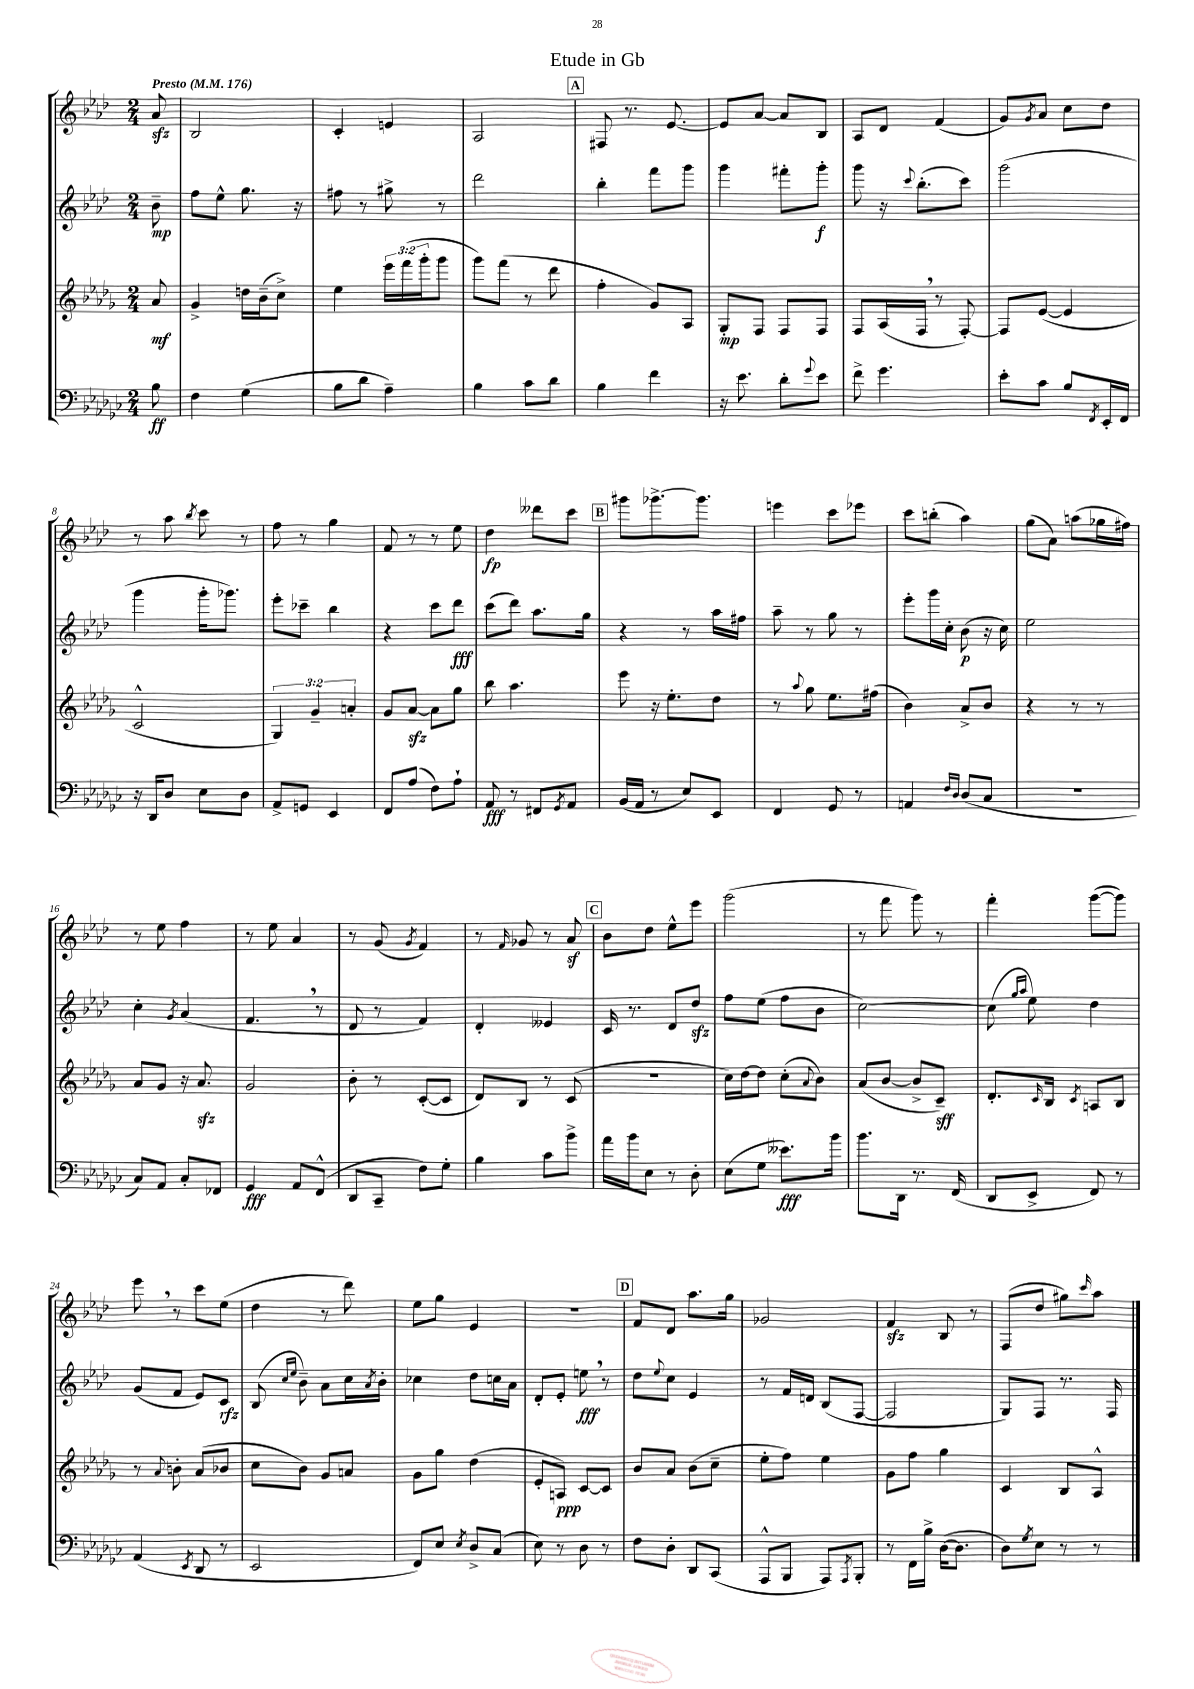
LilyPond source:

\header { title = "Etude in Gb" }
<<
\new StaffGroup <<
\new Staff = "s0" {
    \clef treble \key aes \major \numericTimeSignature \time 2/4 \partial 8 \tempo "Presto" 4 = 176
    aes'8\sfz |
    bes2 |
    c'4-. e'4 |
    aes2 |
    \mark \markup { \box "A" } fis8 r8. ees'8.~ |
    ees'8 aes'8~ aes'8 bes8 |
    aes8 des'8 f'4( |
    g'8) \acciaccatura { g'8 } aes'8 c''8 des''8 |
    r8 aes''8 \acciaccatura { bes''8 } c'''8 r8 |
    f''8 r8 g''4 |
    f'8 r8 r8 ees''8 |
    des''4\fp deses'''8 c'''8 |
    \mark \markup { \box "B" } gis'''8 ges'''8.~-> ges'''8. |
    e'''4 c'''8 ees'''8 |
    c'''8 b''8-.( aes''4) |
    g''8( aes'8) a''8( ges''16 fis''16) |
    r8 ees''8 f''4 |
    r8 ees''8 aes'4 |
    r8 g'8( \acciaccatura { g'8 } f'4) |
    r8 \grace { f'16 } ges'8 r8 aes'8\sf |
    \mark \markup { \box "C" } bes'8 des''8 ees''8-^ ees'''8 |
    g'''2( |
    r8 f'''8 g'''8) r8 |
    f'''4-. g'''8~( g'''8) |
    ees'''8 \breathe r8 c'''8 ees''8( |
    des''4 r8 des'''8) |
    ees''8 g''8 ees'4 |
    r2 |
    \mark \markup { \box "D" } f'8 des'8 aes''8. g''16 |
    ges'2 |
    f'4\sfz bes8 r8 |
    f8( des''8 gis''8) \grace { c'''16 } aes''8 \bar "|." |
}
\new Staff = "s1" {
    \clef treble \key aes \major \numericTimeSignature \time 2/4 \partial 8
    bes'8--\mp |
    f''8 ees''8-^ g''8. r16 |
    fis''8 r8 gis''8-> r8 |
    des'''2 |
    \mark \markup { \box "A" } bes''4-. f'''8 g'''8 |
    g'''4 fis'''8-. g'''8-.\f |
    g'''8 r16 \appoggiatura { c'''8 } bes''8.-.( c'''8) |
    g'''2( |
    g'''4 g'''16-. ges'''8.) |
    ees'''8-. ces'''8-- bes''4 |
    r4 c'''8 des'''8\fff |
    c'''8( des'''8) aes''8. g''16 |
    \mark \markup { \box "B" } r4 r8 aes''16 fis''16 |
    aes''8-- r8 g''8 r8 |
    ees'''8-. g'''16 c''16-. bes'8\p( r16 c''16) |
    ees''2 |
    c''4-. \acciaccatura { g'8 } aes'4( |
    f'4. \breathe r8 |
    des'8 r8 f'4) |
    des'4-. eeses'4 |
    \mark \markup { \box "C" } c'16 r8. des'8 des''8\sfz |
    f''8 ees''8( f''8 bes'8 |
    c''2~) |
    c''8( \grace { g''16 aes''16 } ees''8) des''4 |
    g'8( f'8 ees'8) c'8\rfz |
    bes8( \grace { c''16 ees''16 } bes'8--) aes'8 c''16 \acciaccatura { aes'8 } bes'16-. |
    ces''4 des''8 c''16 aes'16 |
    des'8-. ees'8-. e''8\fff \breathe r8 |
    \mark \markup { \box "D" } des''8 \appoggiatura { ees''8 } c''8 ees'4 |
    r8 f'16 d'16 bes8( f8~ |
    f2 |
    g8) f8 r8. f16 \bar "|." |
}
\new Staff = "s2" {
    \clef treble \key des \major \numericTimeSignature \time 2/4 \override Staff.TupletNumber.text = #tuplet-number::calc-fraction-text \partial 8
    aes'8\mf |
    ges'4-> d''16 bes'16--( c''8->) |
    ees''4 \tuplet 3/2 { ees'''16 f'''16( ges'''16-. } ges'''8 |
    ges'''8) f'''8( r8 des'''8 |
    \mark \markup { \box "A" } f''4-. ges'8) aes8 |
    ges8-.\mp f8 f8 f8 |
    f8 aes16( f16 \breathe r8 f8~-.) |
    f8 ees'8~( ees'4 |
    c'2-^ |
    \tuplet 3/2 { ges4) ges'4-- a'4-. } |
    ges'8 aes'8~\sfz aes'8 ges''8 |
    bes''8 aes''4. |
    \mark \markup { \box "B" } ees'''8 r16 ees''8.-. des''8 |
    r8 \appoggiatura { aes''8 } ges''8 ees''8. fis''16( |
    bes'4) aes'8-> bes'8 |
    r4 r8 r8 |
    aes'8 ges'8 r16 aes'8.\sfz |
    ges'2 |
    bes'8-. r8 c'8~-.( c'8 |
    des'8) bes8 r8 c'8( |
    \mark \markup { \box "C" } R2 |
    c''16) des''16~ des''8 c''8-.( \appoggiatura { aes'8 } bes'8) |
    aes'8( bes'8~ bes'8-> c'8--\sff) |
    des'8.-. \grace { c'16 } bes16 \acciaccatura { c'8 } a8 bes8 |
    r8 \appoggiatura { aes'8 } b'8-. aes'8( bes'8 |
    c''8 bes'8) ges'8 a'8 |
    ges'8 ges''8 des''4( |
    ees'8-. a8\ppp) c'8~ c'8 |
    \mark \markup { \box "D" } bes'8 aes'8 bes'8( c''8-- |
    ees''8-. f''8) ees''4 |
    ges'8 f''8 ges''4 |
    c'4 bes8 aes8-^ \bar "|." |
}
\new Staff = "s3" {
    \clef bass \key ges \major \numericTimeSignature \time 2/4 \partial 8
    bes8\ff |
    f4 ges4( |
    bes8 des'8 aes4--) |
    bes4 ces'8 des'8 |
    \mark \markup { \box "A" } bes4 f'4 |
    r16 ees'8. des'8-. \appoggiatura { ges'8 } ees'8 |
    f'8-> ges'4. |
    ees'8-. ces'8 bes8 \acciaccatura { f,8 } ees,16-. f,16 |
    r16 des,16 des8 ees8 des8 |
    aes,8-> g,8 ees,4 |
    f,8 aes8( f8) aes8-! |
    aes,8\fff r8 fis,8 \acciaccatura { ges,8 } aes,8 |
    \mark \markup { \box "B" } bes,16( aes,16 r8 ees8) ees,8 |
    f,4 ges,8 r8 |
    a,4 \grace { f16 des16 } des8( ces8 |
    R2 |
    ces8) aes,8 ces8-. fes,8 |
    ges,4\fff aes,8 f,8-^( |
    des,8 ces,8-- f8) ges8-. |
    bes4 ces'8 bes'8-> |
    \mark \markup { \box "C" } aes'16 bes'16 ees8 r8 des8-. |
    ees8( ges8 eeses'8.\fff) bes'16 |
    bes'8. des,16 r8. f,16( |
    des,8 ees,8-> f,8) r8 |
    aes,4( \acciaccatura { ees,8 } des,8 r8 |
    ees,2 |
    f,8) ees8 \acciaccatura { ees8 } des8-> ces8( |
    ees8) r8 des8 r8 |
    \mark \markup { \box "D" } f8 des8-. des,8 ces,8( |
    aes,,8-^ bes,,8 aes,,8) \acciaccatura { aes,,8 } bes,,8-. |
    r8 f,16 bes16-> des16~( des8. |
    des8) \acciaccatura { ges8 } ees8 r8 r8 \bar "|." |
}
>>
>>
